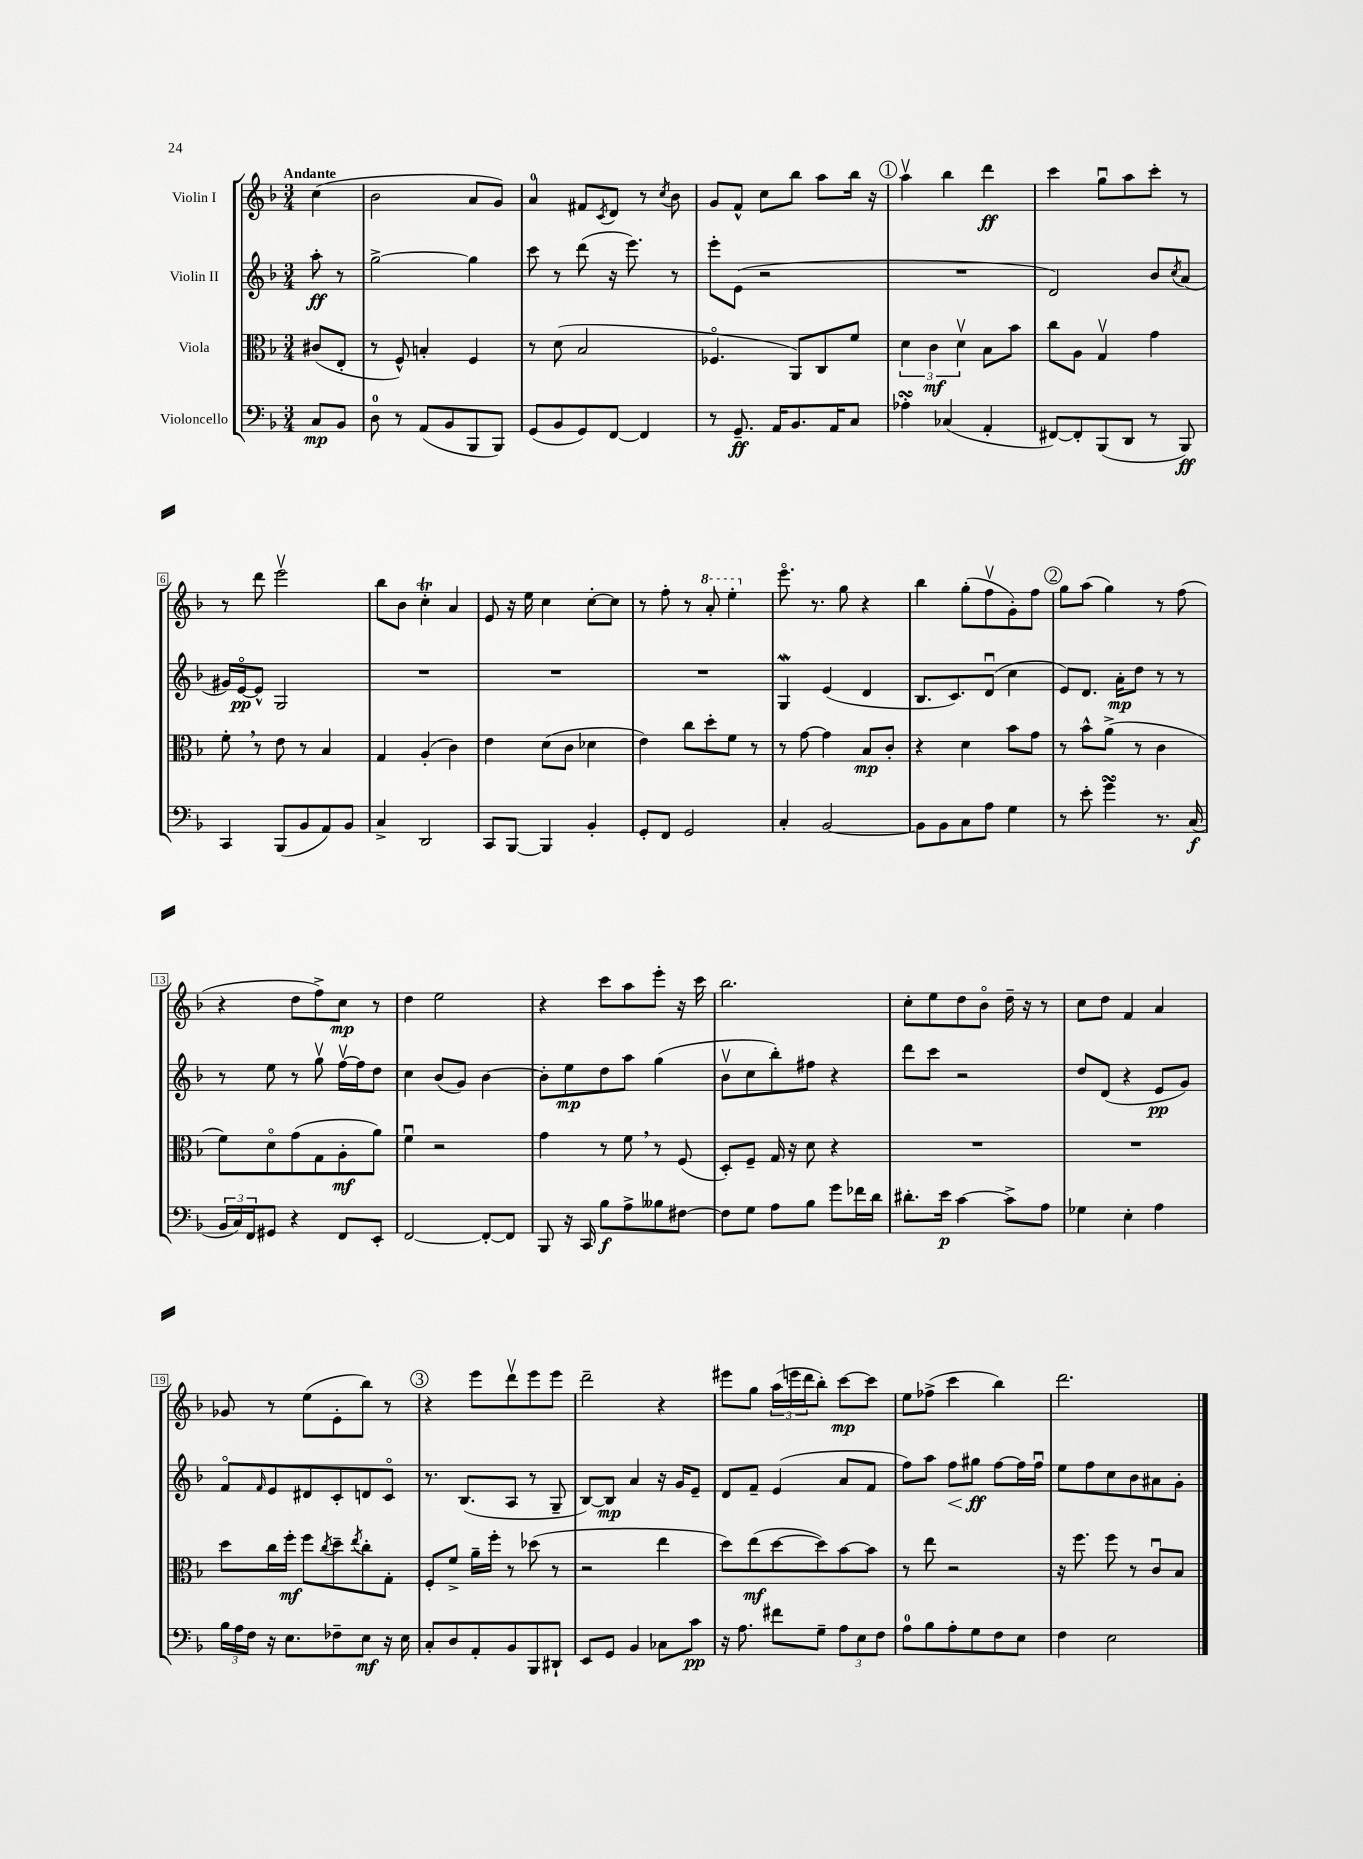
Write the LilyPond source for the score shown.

<<
\new StaffGroup <<
\new Staff = "s0" \with { instrumentName = "Violin I" } {
    \clef treble \key f \major \numericTimeSignature \time 3/4 \partial 4 \tempo "Andante"
    c''4( |
    bes'2 a'8 g'8) |
    a'4-0 fis'8 \acciaccatura { c'8 } d'8 r8 \acciaccatura { c''8 } bes'8 |
    g'8 f'8-^ c''8 bes''8 a''8 bes''16 r16 |
    \mark \markup { \circle "1" } a''4\upbow bes''4 d'''4\ff |
    c'''4 g''8\downbow a''8 c'''8-. r8 |
    r8 d'''8 e'''2\upbow |
    bes''8 bes'8 c''4-.\trill a'4 |
    e'8 r16 e''16 c''4 c''8~-. c''8 |
    r8 f''8-. r8 \ottava #1 a''8-. e'''4-. \ottava #0 |
    e'''8.\flageolet r8. g''8 r4 |
    bes''4 g''8-.( f''8\upbow g'8-.) f''8 |
    \mark \markup { \circle "2" } g''8 a''8( g''4) r8 f''8( |
    r4 d''8 f''8->) c''8\mp r8 |
    d''4 e''2 |
    r4 c'''8 a''8 e'''8-. r16 c'''16 |
    bes''2. |
    c''8-. e''8 d''8 bes'8\flageolet d''16-- r16 r8 |
    c''8 d''8 f'4 a'4 |
    ges'8 r8 e''8( e'8-. bes''8) r8 |
    \mark \markup { \circle "3" } r4 e'''8 d'''8\upbow e'''8 e'''8 |
    d'''2-- r4 |
    eis'''8 g''8 \tuplet 3/2 { a''16( e'''16 d'''16 } bes''8-.) c'''8~\mp c'''8 |
    e''8 fes''8->( c'''4 bes''4) |
    d'''2. \bar "|." |
}
\new Staff = "s1" \with { instrumentName = "Violin II" } {
    \clef treble \key f \major \numericTimeSignature \time 3/4 \partial 4
    a''8-.\ff r8 |
    g''2~-> g''4 |
    c'''8 r8 d'''8( r16 e'''8.) r8 |
    e'''8-. e'8( r2 |
    \mark \markup { \circle "1" } R2. |
    d'2) bes'8 \acciaccatura { c''8 } a'8( |
    gis'16) e'16~\flageolet\pp e'8-^ g2 |
    R2. |
    R2. |
    R2. |
    g4\mordent e'4( d'4 |
    bes8. c'8.) d'8\downbow( c''4 |
    \mark \markup { \circle "2" } e'8) d'8. a'16-.\mp d''8 r8 r8 |
    r8 e''8 r8 g''8\upbow f''16~\upbow f''16 d''8 |
    c''4 bes'8( g'8) bes'4~ |
    bes'8-. e''8\mp d''8 a''8 g''4( |
    bes'8\upbow c''8 bes''8-.) fis''8 r4 |
    d'''8 c'''8 r2 |
    d''8 d'8( r4 e'8\pp g'8) |
    f'8\flageolet \grace { f'16 } e'8 dis'8 c'8-. d'8 c'8\flageolet |
    \mark \markup { \circle "3" } r8. bes8.( a8 r8 g8-- |
    bes8~) bes8\mp a'4 r16 g'16 e'8-- |
    d'8 f'8-- e'4( a'8 f'8 |
    f''8) a''8 f''8\< gis''8\ff\! f''8~ f''16 f''16\downbow |
    e''8 f''8 c''8 bes'8 ais'8 g'8-. \bar "|." |
}
\new Staff = "s2" \with { instrumentName = "Viola" } {
    \clef alto \key f \major \numericTimeSignature \time 3/4 \partial 4
    cis'8( e8-. |
    r8 f8-^) b4-. f4 |
    r8 d'8( bes2 |
    fes4.\flageolet a,8) c8 f'8 |
    \mark \markup { \circle "1" } \tuplet 3/2 { d'4 c'4\mf d'4\upbow } bes8 bes'8 |
    c''8 a8 g4\upbow g'4 |
    f'8-. \breathe r8 e'8 r8 bes4 |
    g4 a4-.( c'4) |
    e'4 d'8( c'8 des'4 |
    e'4) c''8 d''8-. f'8 r8 |
    r8 g'8~ g'4 bes8\mp c'8-. |
    r4 d'4 bes'8 g'8 |
    \mark \markup { \circle "2" } r8 bes'8-^ a'8->( r8 c'4 |
    f'8) d'8\flageolet g'8( g8 a8-.\mf a'8) |
    f'4\downbow r2 |
    g'4 r8 f'8 \breathe r8 f8( |
    d8-.) f8-- g16 r16 d'8 r4 |
    R2. |
    R2. |
    d''8 c''16 f''16-.\mf f''8 \acciaccatura { c''8 } d''8-- \acciaccatura { e''8 } c''8-. g8-. |
    \mark \markup { \circle "3" } f8-. f'8-> a'16-- f''16-. r8 des''8( r8 |
    r2 e''4 |
    d''8) e''8\mf( d''8~ d''8) bes'8~ bes'8 |
    r8 e''8 r2 |
    r16 f''8. f''8 r8 c'8\downbow bes8 \bar "|." |
}
\new Staff = "s3" \with { instrumentName = "Violoncello" } {
    \clef bass \key f \major \numericTimeSignature \time 3/4 \partial 4
    c8\mp bes,8 |
    d8-0 r8 a,8( bes,8 bes,,8 bes,,8) |
    g,8( bes,8 g,8) f,8~ f,4 |
    r8 g,8.--\ff a,16 bes,8. a,16 c8 |
    \mark \markup { \circle "1" } aes4-.\turn ces4( a,4-. |
    fis,8~) fis,8-. bes,,8( d,8 r8 bes,,8\ff) |
    c,4 bes,,8( bes,8 a,8) bes,8 |
    c4-> d,2 |
    c,8 bes,,8~ bes,,4 bes,4-. |
    g,8-. f,8 g,2 |
    c4-. bes,2~ |
    bes,8 bes,8 c8 a8 g4 |
    \mark \markup { \circle "2" } r8 e'8-. g'4\turn r8. c16\f( |
    \tuplet 3/2 { bes,16 c16) f,16 } gis,8 r4 f,8 e,8-. |
    f,2~ f,8~-. f,8 |
    bes,,8 r16 c,16 bes8\f a8-> beses8 fis8~ |
    fis8 g8 a8 bes8 g'8 fes'16 d'16 |
    dis'8.-. e'16\p c'4~ c'8-> a8 |
    ges4 e4-. a4 |
    \tuplet 3/2 { bes16 a16 f16 } r16 e8. fes8-- e8\mf r16 e16 |
    \mark \markup { \circle "3" } c8-. d8 a,8-. bes,8 bes,,8 dis,8-! |
    e,8 g,8 bes,4 ces8 c'8\pp |
    r16 a8. fis'8 g8-- \tuplet 3/2 { a8 e8 f8 } |
    a8-0 bes8 a8-. g8 f8 e8 |
    f4 e2 \bar "|." |
}
>>
>>
\layout { \context { \Score \override BarNumber.stencil = #(make-stencil-boxer 0.1 0.3 ly:text-interface::print) } }
